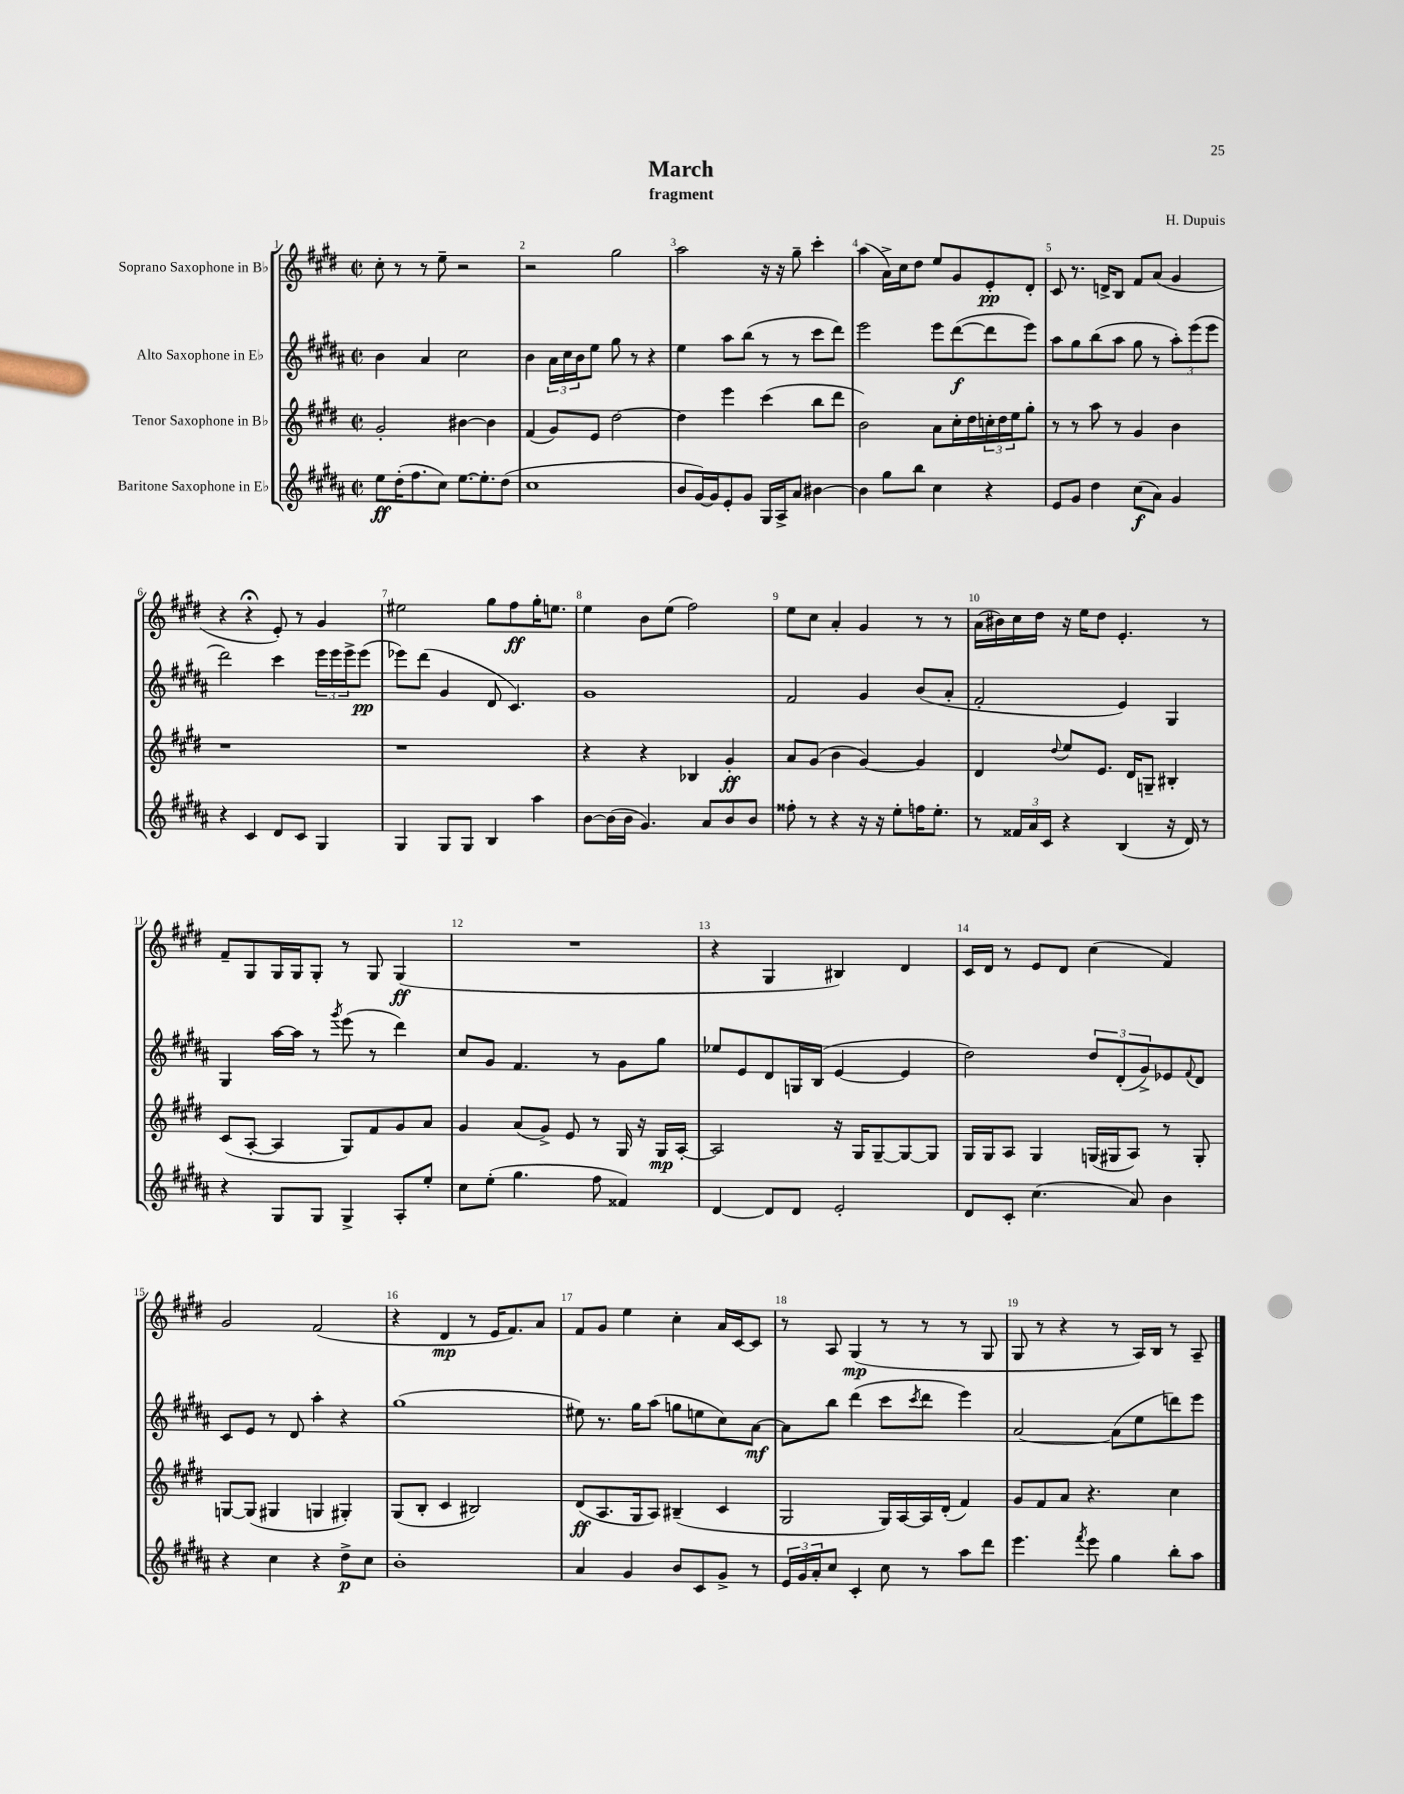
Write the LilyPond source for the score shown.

\header { title = "March" composer = "H. Dupuis" subtitle = "fragment" }
<<
\new StaffGroup <<
\new Staff = "s0" \with { instrumentName = "Soprano Saxophone in Bb" } {
    \clef treble \key e \major \defaultTimeSignature \time 2/2
    cis''8-. r8 r8 e''8-- r2 |
    r2 gis''2 |
    a''2 r16 r16 gis''8-- cis'''4-. |
    a''4( a'16->) cis''16 dis''8 e''8 gis'8 e'8-.\pp dis'8-. |
    cis'8 r8. d'16-> b8 fis'8 a'8( gis'4 |
    r4 r4\fermata e'8-.) r8 gis'4 |
    eis''2 gis''8 fis''8\ff gis''16-. e''8. |
    e''4 b'8 e''8( fis''2) |
    e''8 cis''8 a'4-. gis'4 r8 r8 |
    a'16( bis'16) cis''16 dis''16 r16 e''16 dis''8 e'4.-. r8 |
    fis'8-- gis8 gis16 gis16 gis8-. r8 gis8 gis4\ff( |
    R1 |
    r4 gis4 bis4) dis'4 |
    cis'16 dis'16 r8 e'8 dis'8 cis''4( fis'4) |
    gis'2 fis'2( |
    r4 dis'4\mp r8 e'16 fis'8.) a'8 |
    fis'8 gis'8 e''4 cis''4-. a'16 cis'16~ cis'8 |
    r8 a8 gis4\mp( r8 r8 r8 gis8 |
    gis8 r8 r4 r8 a16) b16 r8 a8-- \bar "|." |
}
\new Staff = "s1" \with { instrumentName = "Alto Saxophone in Eb" } {
    \clef treble \key b \major \defaultTimeSignature \time 2/2
    b'4 ais'4 cis''2 |
    b'4 \tuplet 3/2 { ais'16 cis''16 b'16 } e''8 gis''8 r8 r4 |
    e''4 ais''8 b''8( r8 r8 cis'''8 dis'''8) |
    e'''2 e'''8 dis'''8~\f( dis'''8 e'''8) |
    ais''8 gis''8 b''8( ais''8 gis''8 r8 \tuplet 3/2 { ais''8-.) e'''8( e'''8 } |
    dis'''2) cis'''4 \tuplet 3/2 { e'''16 e'''16 e'''16-> } e'''8\pp( |
    ees'''8) dis'''8( gis'4 dis'8 cis'4.) |
    gis'1 |
    fis'2 gis'4 b'8( ais'8-. |
    fis'2-. e'4) gis4 |
    gis4 ais''16~ ais''16 r8 \acciaccatura { gis'''8 } e'''8( r8 dis'''4) |
    cis''8 gis'8 fis'4. r8 gis'8 gis''8 |
    ees''8 e'8 dis'8 g16 b16( e'4~ e'4 |
    dis''2) \tuplet 3/2 { dis''8 dis'8-.( gis'8->) } ees'8 \appoggiatura { fis'8 } dis'8 |
    cis'8 e'8 r8 dis'8 ais''4-. r4 |
    gis''1( |
    eis''8) r8. gis''16 ais''8( g''8 e''8 cis''8) ais'8~\mf |
    ais'8 b''8 dis'''4( cis'''8 \acciaccatura { cis'''8 } dis'''8 e'''4) |
    ais'2~ ais'8( e''8 d'''8) e'''8 \bar "|." |
}
\new Staff = "s2" \with { instrumentName = "Tenor Saxophone in Bb" } {
    \clef treble \key e \major \defaultTimeSignature \time 2/2
    gis'2-. bis'4~ bis'4 |
    fis'4( gis'8) e'8 dis''2~ |
    dis''4 e'''4 cis'''4( b''8 dis'''8 |
    b'2) a'8 cis''16-. dis''16 \tuplet 3/2 { c''16-. dis''16 e''16 } gis''8-. |
    r8 r8 a''8 r8 gis'4 b'4 |
    r1 |
    r1 |
    r4 r4 bes4 gis'4-.\ff |
    a'8 gis'8( b'4 gis'4~) gis'4 |
    dis'4 \appoggiatura { dis''8 } e''8 e'8. dis'16 g8-- bis4-. |
    cis'8( a8~-. a4 gis8) fis'8 gis'8 a'8 |
    gis'4 a'8( gis'8->) e'8 r8 gis16 r16 gis16\mp a16~-. |
    a2 r16 gis16 gis8~-- gis8~ gis8 |
    gis16 gis16 a8 gis4 g16( gis16 a8) r8 gis8-. |
    g8~ g8( gis4 g4 gis4-.) |
    gis8( b8-. cis'4 bis2) |
    dis'8\ff( a8. gis16 a8) bis4--( cis'4 |
    gis2 gis16) a16~ a16 dis'16-.( fis'4) |
    gis'8 fis'8 a'8 r4. cis''4 \bar "|." |
}
\new Staff = "s3" \with { instrumentName = "Baritone Saxophone in Eb" } {
    \clef treble \key b \major \defaultTimeSignature \time 2/2
    e''8\ff dis''16-.( fis''8. cis''8) e''8.~ e''8.-. dis''8( |
    cis''1 |
    b'8 gis'16~) gis'16 e'8-. gis'8 gis16 ais16-> ais'8 bis'4~ |
    bis'4 gis''8 b''8 cis''4 r4 |
    e'8 gis'8 dis''4 cis''8\f( ais'8) gis'4 |
    r4 cis'4 dis'8 cis'8 gis4 |
    gis4 gis8 gis8 b4 ais''4 |
    b'8~ b'16( b'16 gis'4.) ais'8 b'8 b'8 |
    fisis''8-. r8 r4 r16 r16 e''8-. f''16 e''8.-. |
    r8 \tuplet 3/2 { fisis'16 ais'16 cis'16 } r4 b4( r16 dis'16) r8 |
    r4 gis8 gis8 gis4-> ais8-. e''8-. |
    cis''8 e''8-.( gis''4. fis''8 fisis'4) |
    dis'4~ dis'8 dis'8 e'2-. |
    dis'8 cis'8-. cis''4.( ais'8) b'4 |
    r4 cis''4 r4 dis''8->\p cis''8 |
    b'1-. |
    ais'4 gis'4 b'8 cis'8 gis'8-> r8 |
    \tuplet 3/2 { e'16 gis'16 ais'16-. } cis''8 cis'4-. cis''8 r8 ais''8 dis'''8 |
    e'''4. \acciaccatura { fis'''8 } e'''8 gis''4 b''8-. ais''8 \bar "|." |
}
>>
>>
\layout { \context { \Score \override BarNumber.break-visibility = ##(#f #t #t) barNumberVisibility = #all-bar-numbers-visible } }
